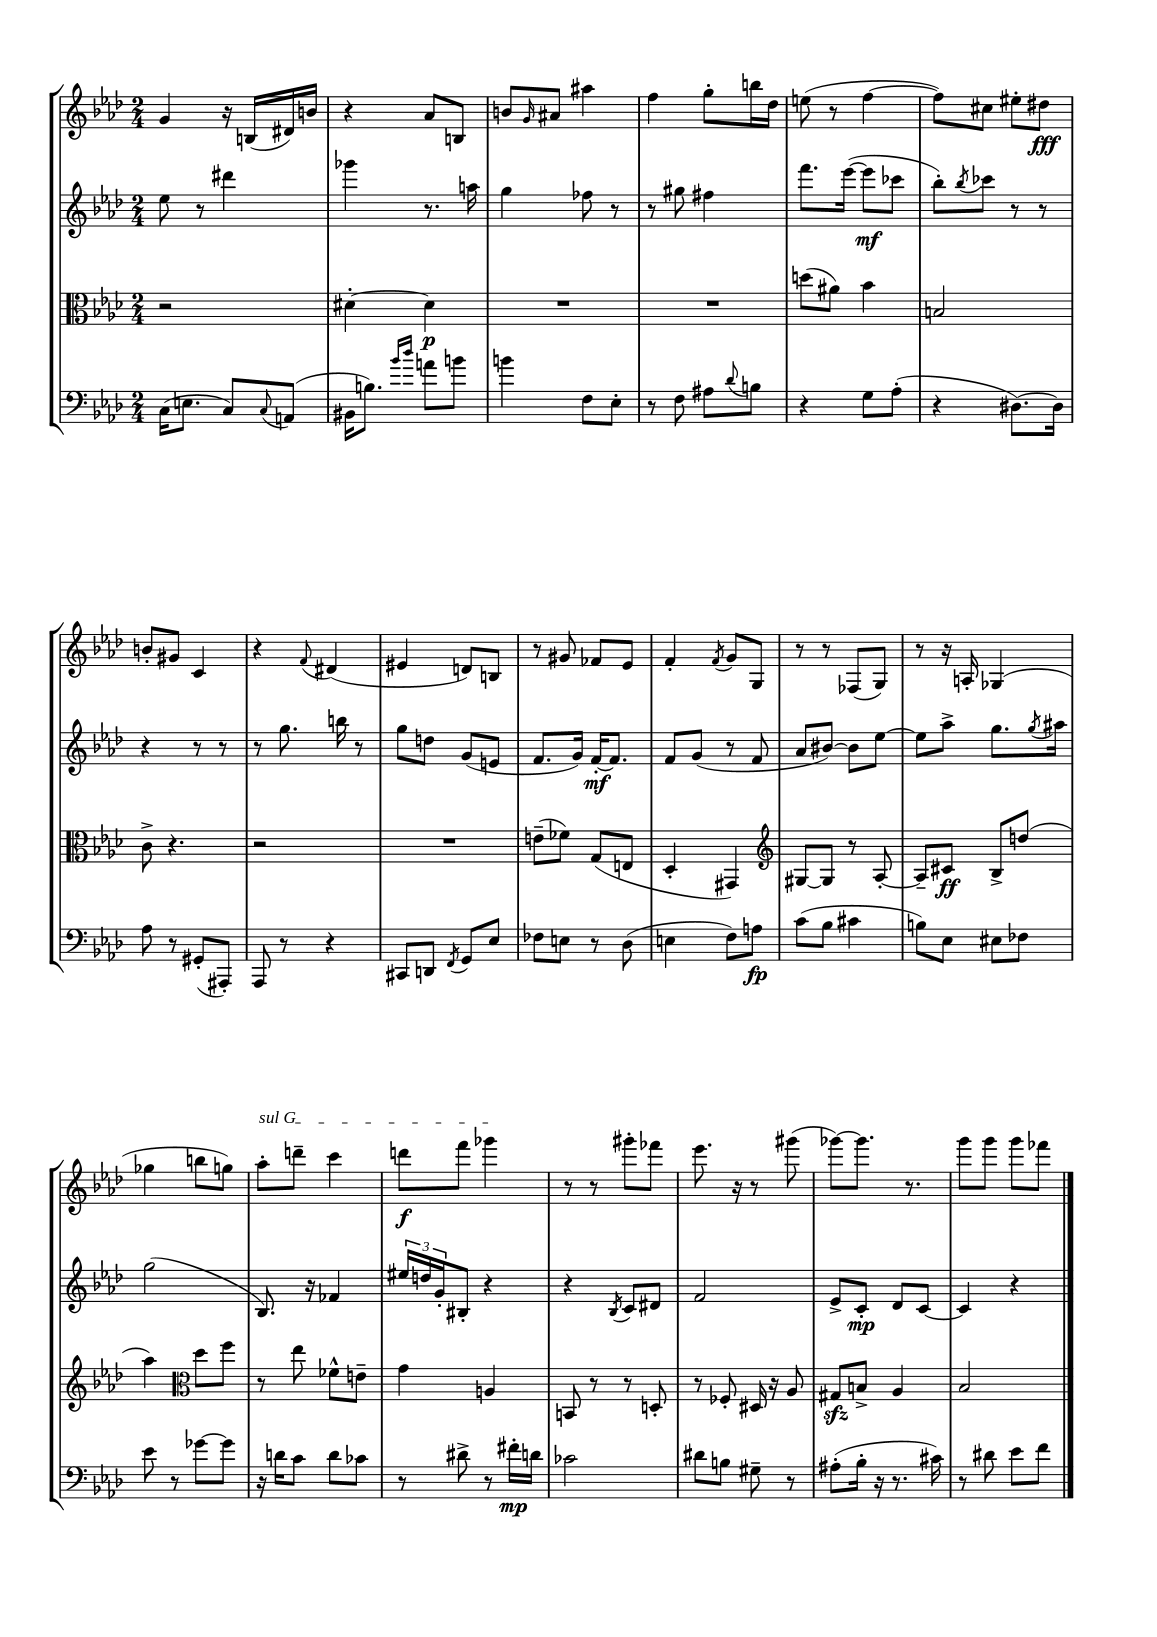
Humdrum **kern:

**kern	**kern	**kern	**kern
*staff4	*staff3	*staff2	*staff1
*clefF4	*clefC3	*clefG2	*clefG2
*k[b-e-a-d-]	*k[b-e-a-d-]	*k[b-e-a-d-]	*k[b-e-a-d-]
*M2/4	*M2/4	*M2/4	*M2/4
(16C	2r	8ee-	4g
8.E	.	.	.
.	.	8r	.
8C)	.	4ddd#	16r
.	.	.	(16B
8qqC	.	.	.
(8AA	.	.	16d#)
.	.	.	16b
=	=	=	=
16BB#	[4d#'	4ggg-	4r
8.B)	.	.	.
16qqb-	.	.	.
16qqdd-	.	.	.
8a	4d#]	8.r	8a-
8b	.	.	8B
.	.	16aa	.
=	=	=	=
4b	2r	4gg	8b
.	.	.	16qqg
.	.	.	8a#
8F	.	8ff-	4aa#
8E-'	.	8r	.
=	=	=	=
8r	2r	8r	4ff
8F	.	8gg#	.
8A#	.	4ff#	8gg'
8qqd-	.	.	.
8B	.	.	16bb
.	.	.	16dd-
=	=	=	=
4r	(8dd	8.fff	(8ee
.	8a#)	.	8r
.	.	([16eee-	.
8G	4b-	8eee-]	[4ff
(8A-'	.	8ccc-	.
=	=	=	=
4r	2B	8bb-')	8ff])
.	.	8qbb-	.
.	.	8ccc-	8cc#
[8.D#)	.	8r	8ee#'
.	.	8r	8dd#
16D#]	.	.	.
=	=	=	=
8A-	8c^	4r	8b'
8r	4.r	.	8g#
(8GG#'	.	8r	4c
8AAA#')	.	8r	.
=	=	=	=
8AAA-	2r	8r	4r
8r	.	8.gg	.
.	.	.	8qqf
4r	.	.	(4d#
.	.	16bb	.
.	.	8r	.
=	=	=	=
8CC#	2r	8gg	4e#
8DD	.	8dd	.
8qFF	.	.	.
8GG	.	(8g	8d)
8E-	.	8e	8B
=	=	=	=
8F-	(8e~	8.f	8r
8E	8f-)	.	8g#
.	.	16g)	.
8r	(8G	[16f'	8f-
.	.	8.f]	.
(8D-	8E	.	8e-
=	=	=	=
4E	4D-'	8f	4f'
.	.	(8g	.
.	.	.	8qf
8F)	4GG#)	8r	8g
8A	.	8f	8G
=	=	=	=
*	*clefG2	*	*
(8c	[8G#	8a-	8r
8B-	8G#]	[8b#)	8r
4c#	8r	8b#]	(8F-
.	[8A-'	[8ee-	8G)
=	=	=	=
8B)	8A-~]	8ee-]	8r
8E-	8c#	8aa-^	16r
.	.	.	16A'
8E#	8B-^	8.gg	(4G-
8F-	(8dd	.	.
.	.	8qgg	.
.	.	16aa#	.
=	=	=	=
8e-	4aa-)	(2gg	4gg-
8r	.	.	.
*	*clefC3	*	*
[8g-	8dd-	.	8bb
8g-]	8ff	.	8gg)
=	=	=	=
16r	8r	8.B-)	8aa-'
16d	.	.	.
8c	8ee-	.	8ddd~
.	.	16r	.
8d	8f-^^	4f-	4ccc
8c-	8e~	.	.
=	=	=	=
8r	4g	24ee#	8ddd
.	.	24dd	.
.	.	24g'	.
8d#^	.	8B#'	8fff
8r	4A	4r	4ggg-
16f#'	.	.	.
16d	.	.	.
=	=	=	=
2c-	8BB	4r	8r
.	8r	.	8r
.	.	8qB-	.
.	8r	8c	8ggg#'
.	8D'	8d#	8fff-
=	=	=	=
8d#	8r	2f	8.eee-
8B	8F-'	.	.
.	.	.	16r
8G#~	16D#	.	8r
.	16r	.	.
8r	8A-	.	(8ggg#
=	=	=	=
(8A#'	8G#	8e-^	[8ggg-)
16B-'	8B^	8c'	8.ggg-]
16r	.	.	.
8.r	4A-	8d-	.
.	.	.	8.r
.	.	[8c	.
16c#)	.	.	.
=	=	=	=
8r	2B-	4c]	8ggg
8d#	.	.	8ggg
8e-	.	4r	8ggg
8f	.	.	8fff-
==	==	==	==
*-	*-	*-	*-
